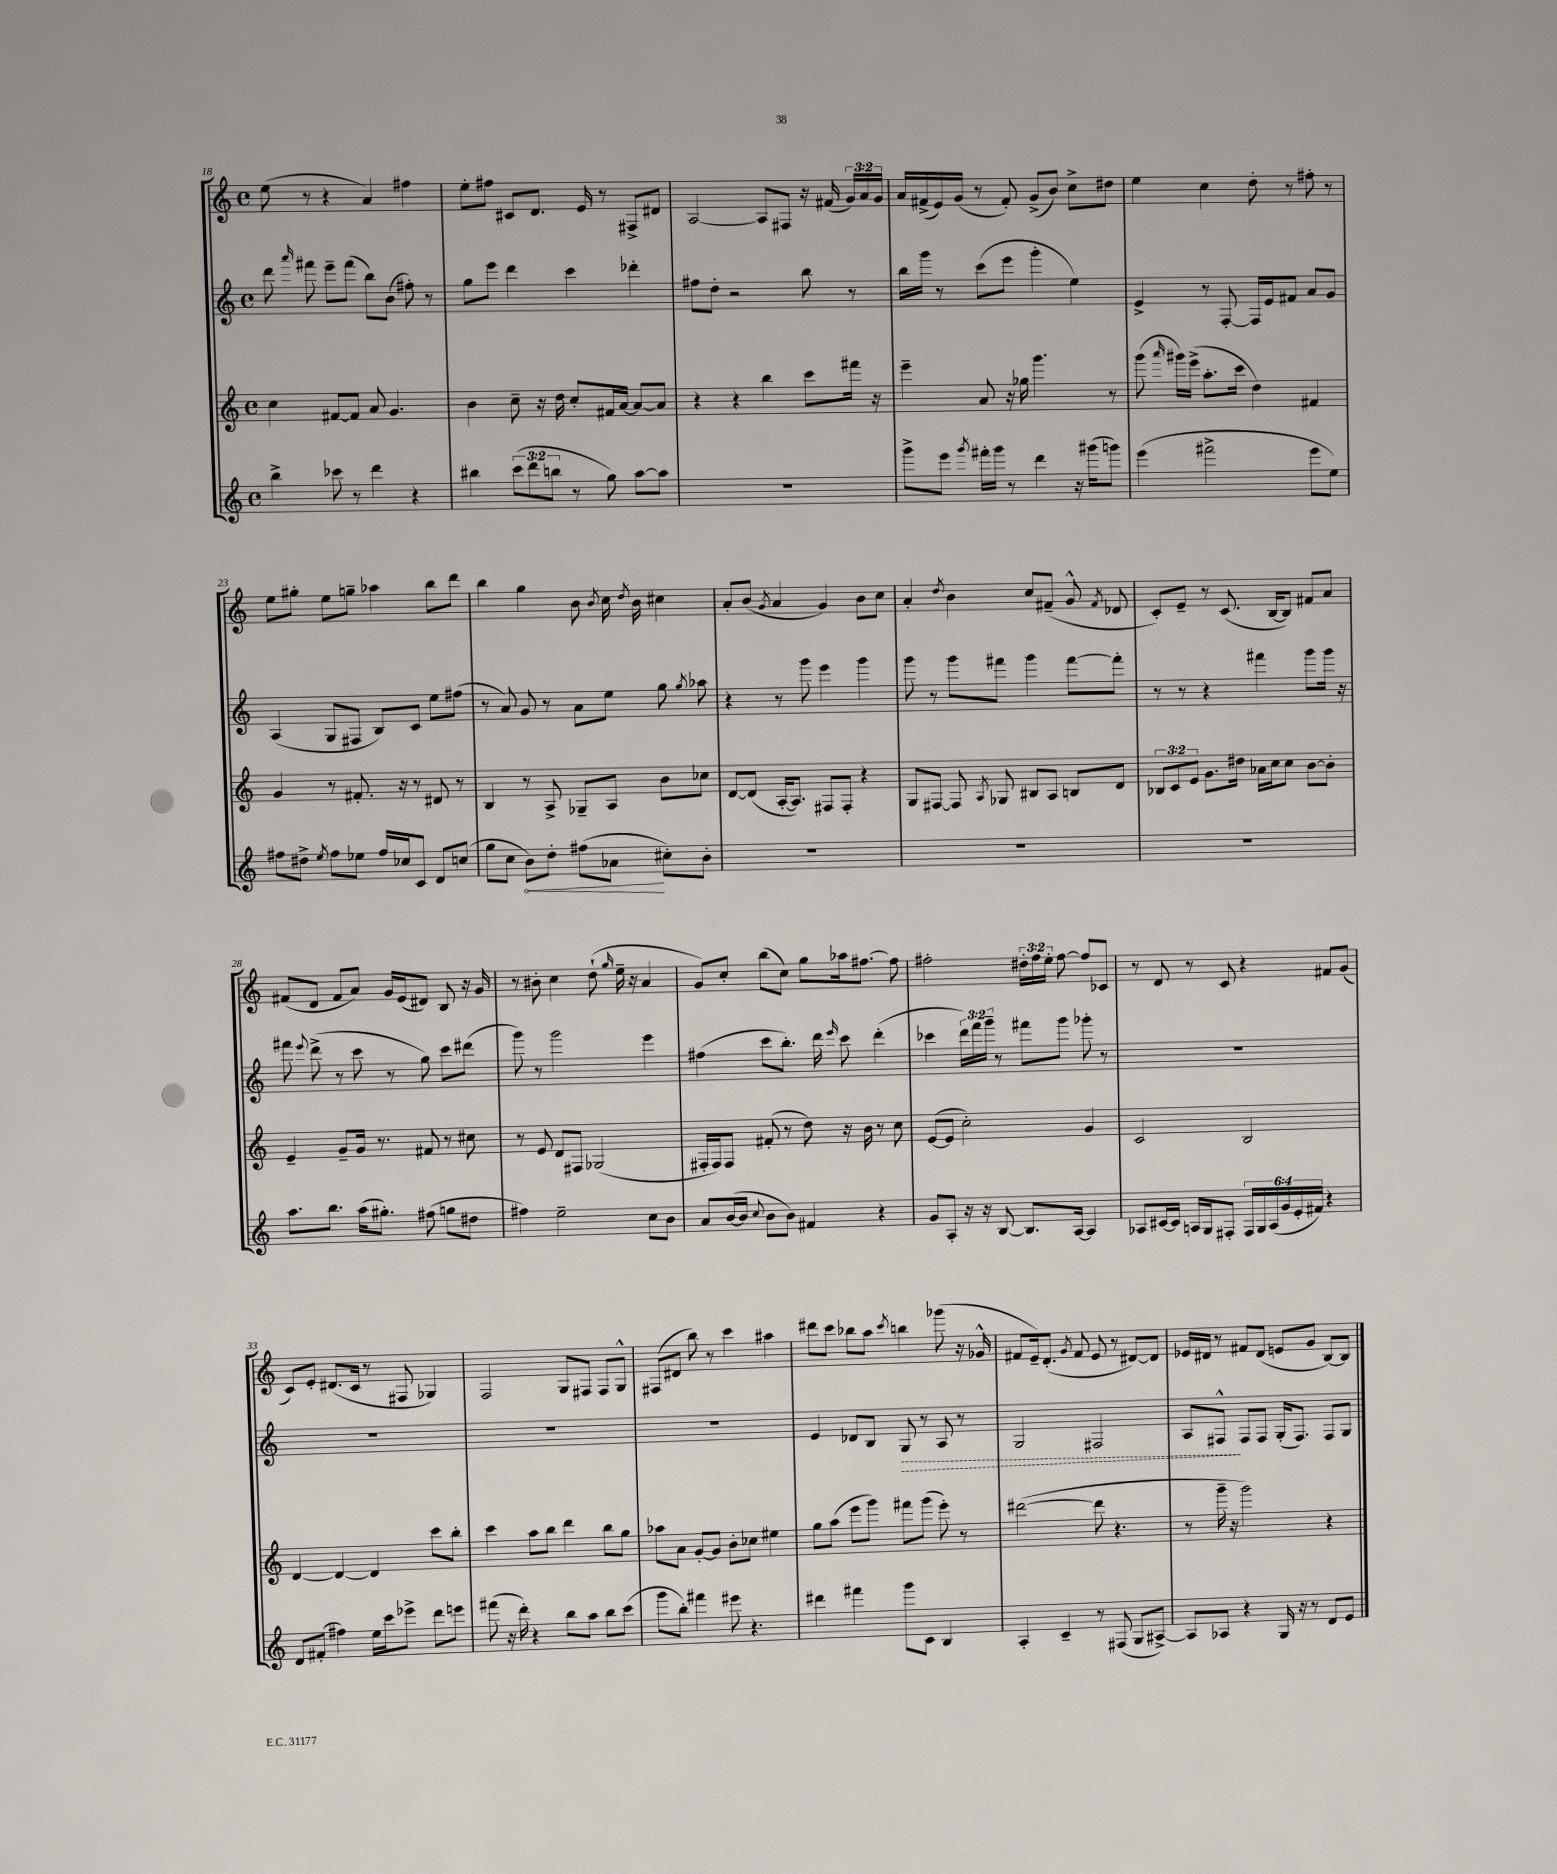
<<
\new StaffGroup <<
\new Staff = "s0" {
    \clef treble \key c \major \defaultTimeSignature \time 4/4 \override Staff.TupletNumber.text = #tuplet-number::calc-fraction-text
    \autoBeamOff e''8( r8 r4 a'4) fis''4 |
    e''8[-. fis''8] cis'8[ d'8.] e'16 r8 fis8[-> dis'8] |
    a2~ a8[ fis8] r16 fis'16( \tuplet 3/2 { g'16[) a'16 g'16] } |
    a'16[ fis'16->( e'16) g'16]( r8 fis'8-.) g'8[->( b'8]) c''8[-> dis''8] |
    e''4 c''4 d''8-. r8 fis''8-. r8 |
    e''8[ gis''8]-. e''8[ g''8]-- aes''4 b''8[ d'''8] |
    b''4 g''4 b'8 \acciaccatura { b'8 } c''16 \acciaccatura { d''8 } b'16 cis''4 |
    a'8[-. b'8]( \acciaccatura { g'8 } a'4 g'4) b'8[ c''8] |
    a'4-. \acciaccatura { d''8 } b'4 c''8[ fis'8]--( g'8-^ \acciaccatura { fis'8 } des'8 |
    c'8[-.) e'8]-- r8 c'8.( b16[~ b8]) fis'8[ a'8] |
    fis'8[( d'8] fis'8[ a'8]) g'16[ e'16( dis'8]) b8 r16 g'16 |
    r8 bis'8-. c''4 d''8-!( \grace { g''16 } e''16-- r16 a'4 |
    g'8[) c''8]-. b''8[( c''8]) g''8[ aes''16 fis''8.]~ fis''8 |
    fis''2-. \tuplet 3/2 { dis''16[-. fis''16 e''16]-. } fis''8~ fis''8[ ces'8] |
    r8 d'8 r8 c'8 r4 fis'8[ g'8]( |
    c'8[) e'8]-. dis'8.[( c'16] r8 fis8 ges4) |
    f2 g8[ fis8] fis8[ g8]-^ |
    fis8[( dis'8] b''8) r8 c'''4 ais''4 |
    dis'''8[ c'''8] bes''8[ a''8] \acciaccatura { c'''8 } b''4 ges'''8( r16 ges'16-^ |
    fis'8[ e'16--) d'8.]-.( \acciaccatura { g'8 } fis'8 e'8 r8 dis'8[~) dis'8] |
    ees'16[ dis'16] r8 fis'8[ dis'8]( e'8[ g'8] b8[~) b8] \bar "|." |
}
\new Staff = "s1" {
    \clef treble \key c \major \defaultTimeSignature \time 4/4 \override Staff.TupletNumber.text = #tuplet-number::calc-fraction-text
    \autoBeamOff d'''8 \grace { a'''16 } fis'''8 e'''8[-- fis'''8]( b''8[) b'8]( fis''8-.) r8 |
    g''8[ e'''8] d'''4 c'''4 des'''4-. |
    fis''8[ d''8]-. r2 b''8 r8 |
    b''16[ g'''16] r8 c'''8[( e'''8] g'''4-. e''4) |
    e'4-> r8 f8~-. f16[ e'16 fis'8] a'8[ g'8] |
    a4( g8[ fis8] b8[) c'8] e''8[ fis''8]( |
    r8 a'8) g'8 r8 a'8[ e''8] g''8 \acciaccatura { g''8 } aes''8 |
    r4 r8 g'''8 e'''4 g'''4 |
    g'''8 r8 g'''8[ fis'''8] g'''4 fis'''8[~ fis'''8]-. |
    r8 r8 r4 fis'''4 g'''8[ g'''16] r16 |
    fis'''8 \appoggiatura { e'''8 } d'''8->( r8 c'''8 r8 g''8) c'''8[ dis'''8]( |
    g'''8) r8 g'''2 e'''4 |
    fis''4( c'''8[ b''8.]-.) d'''16 \grace { e'''16 } c'''8 d'''4-.( |
    ces'''4 \tuplet 3/2 { d'''16[) f'''16 g'''16]-- } r8 fis'''8[ g'''8] ges'''8-. r8 |
    R1 |
    R1 |
    R1 |
    R1 |
    e'4 des'8[ b8] \once \override Hairpin.style = #'dashed-line g8\> r8 a8 r8 |
    g2 fis2 |
    a8[ fis8]-^\! fis8[ fis8] g16[-.( fis8.]) fis8[ g8] \bar "|." |
}
\new Staff = "s2" {
    \clef treble \key c \major \defaultTimeSignature \time 4/4 \override Staff.TupletNumber.text = #tuplet-number::calc-fraction-text
    \autoBeamOff c''4 fis'8[~ fis'8] a'8 g'4. |
    b'4 c''8-- r16 d''16 c''8[-. fis'16 a'16]~ a'8[~ a'8] |
    r4 r4 b''4 c'''8[ fis'''16] r16 |
    e'''4-- a'8 r16 ges''16 g'''4. r8 |
    g'''8( \grace { a'''16 } gis'''16[) e'''16]->( a''8.[-. c'''16] d''4) fis'4 |
    g'4 r8 fis'8.-. r16 r8 dis'8 r8 |
    b4 r8 a8-> ges8[-- a8] b'8[ ces''8] |
    d'8[~ d'8]( a16[~-. a8.]) fis8[ fis8]-. r4 |
    g8[ fis8]~ fis8 \acciaccatura { a8 } ges8 bis8[ a8] b8[ d'8] |
    \tuplet 3/2 { bes8[ c'8 e'8] } g'8.[ dis''16] aes'16[ c''16 c''8] b'8[~ b'8]-. |
    e'4-- g'8[-- g'16] r8. fis'8 r8 cis''8 |
    r8 e'8 d'8[ fis8] ges2( |
    fis16[-. fis16) fis8] fis'8-.( r8 d''8) r16 b'16 r8 c''8 |
    e'8[~( e'8] c''2-.) g'4 |
    c'2 b2 |
    d'4~ d'4~ d'4 c'''8[ b''8]-. |
    c'''4 a''8[ b''8] d'''4 b''8[ g''8] |
    aes''8[ a'8] g'8[~-. g'8] b'8[-. ces''8] eis''4 |
    g''8[ a''8]( e'''8[ g'''8]) fis'''8[ g'''8]( e'''8-.) r8 |
    dis'''2~( dis'''8 r4. |
    r8 g'''16-- r16 g'''2) r4 \bar "|." |
}
\new Staff = "s3" {
    \clef treble \key c \major \defaultTimeSignature \time 4/4 \override Staff.TupletNumber.text = #tuplet-number::calc-fraction-text
    \autoBeamOff b''4-> ces'''8 r8 d'''4 r4 |
    bis''4 \tuplet 3/2 { c'''8[( d'''8 b''8] } r8 g''8) a''8[~ a''8] |
    R1 |
    g'''8[-> e'''8] \acciaccatura { g'''8 } fis'''16[-. g'''16] r8 d'''4 r16 gis'''16[( g'''8]) |
    e'''4( fis'''2-> e'''8[ e''8]) |
    fis''8[ dis''8]-> \acciaccatura { e''8 } fis''8[ ees''8] fis''16[ ces''16 c'8] d'8[ c''8]( |
    g''8[ c''8] \once \override Hairpin.circled-tip = ##t b'8[\<) d''8]-. fis''8[( aes'8]\! cis''8[-.) b'8]-. |
    R1 |
    R1 |
    R1 |
    a''8.[ b''8.] a''16[( gis''8.]-.) fis''8( g''8[ dis''8] |
    fis''4) e''2-- c''8[ b'8] |
    a'8[ b'16~( b'16] \appoggiatura { c''8 } b'8[ b'8]) fis'4 r4 |
    g'8[ a8]-. r16 r16 b8~ b8.[ a16]~ a4 |
    aes8[ cis'16~ cis'16] a16[ g16 fis8]-. \tuplet 6/4 { fis16[ g16 a16( g'16 e'16-. fis'16]) } r4 |
    d'8[ fis'8]-.( fis''4) e''16[ c'''16 ees'''8]-> d'''8[ e'''8] |
    fis'''8( r16 d'''16-.) r4 b''8[ a''8] b''8[ c'''8]( |
    g'''8[ b''8]-.) fis'''4 eis'''8 r4. |
    dis'''4 fis'''4 g'''8[ c'8] b4 |
    a4-. c'4-- r8 fis8( g8[ ais8]~->) |
    ais8[ aes8] r4 g16 r16 r8 d'8[ e'8] \bar "|." |
}
>>
>>
\layout { \context { \Score currentBarNumber = #18 } }
